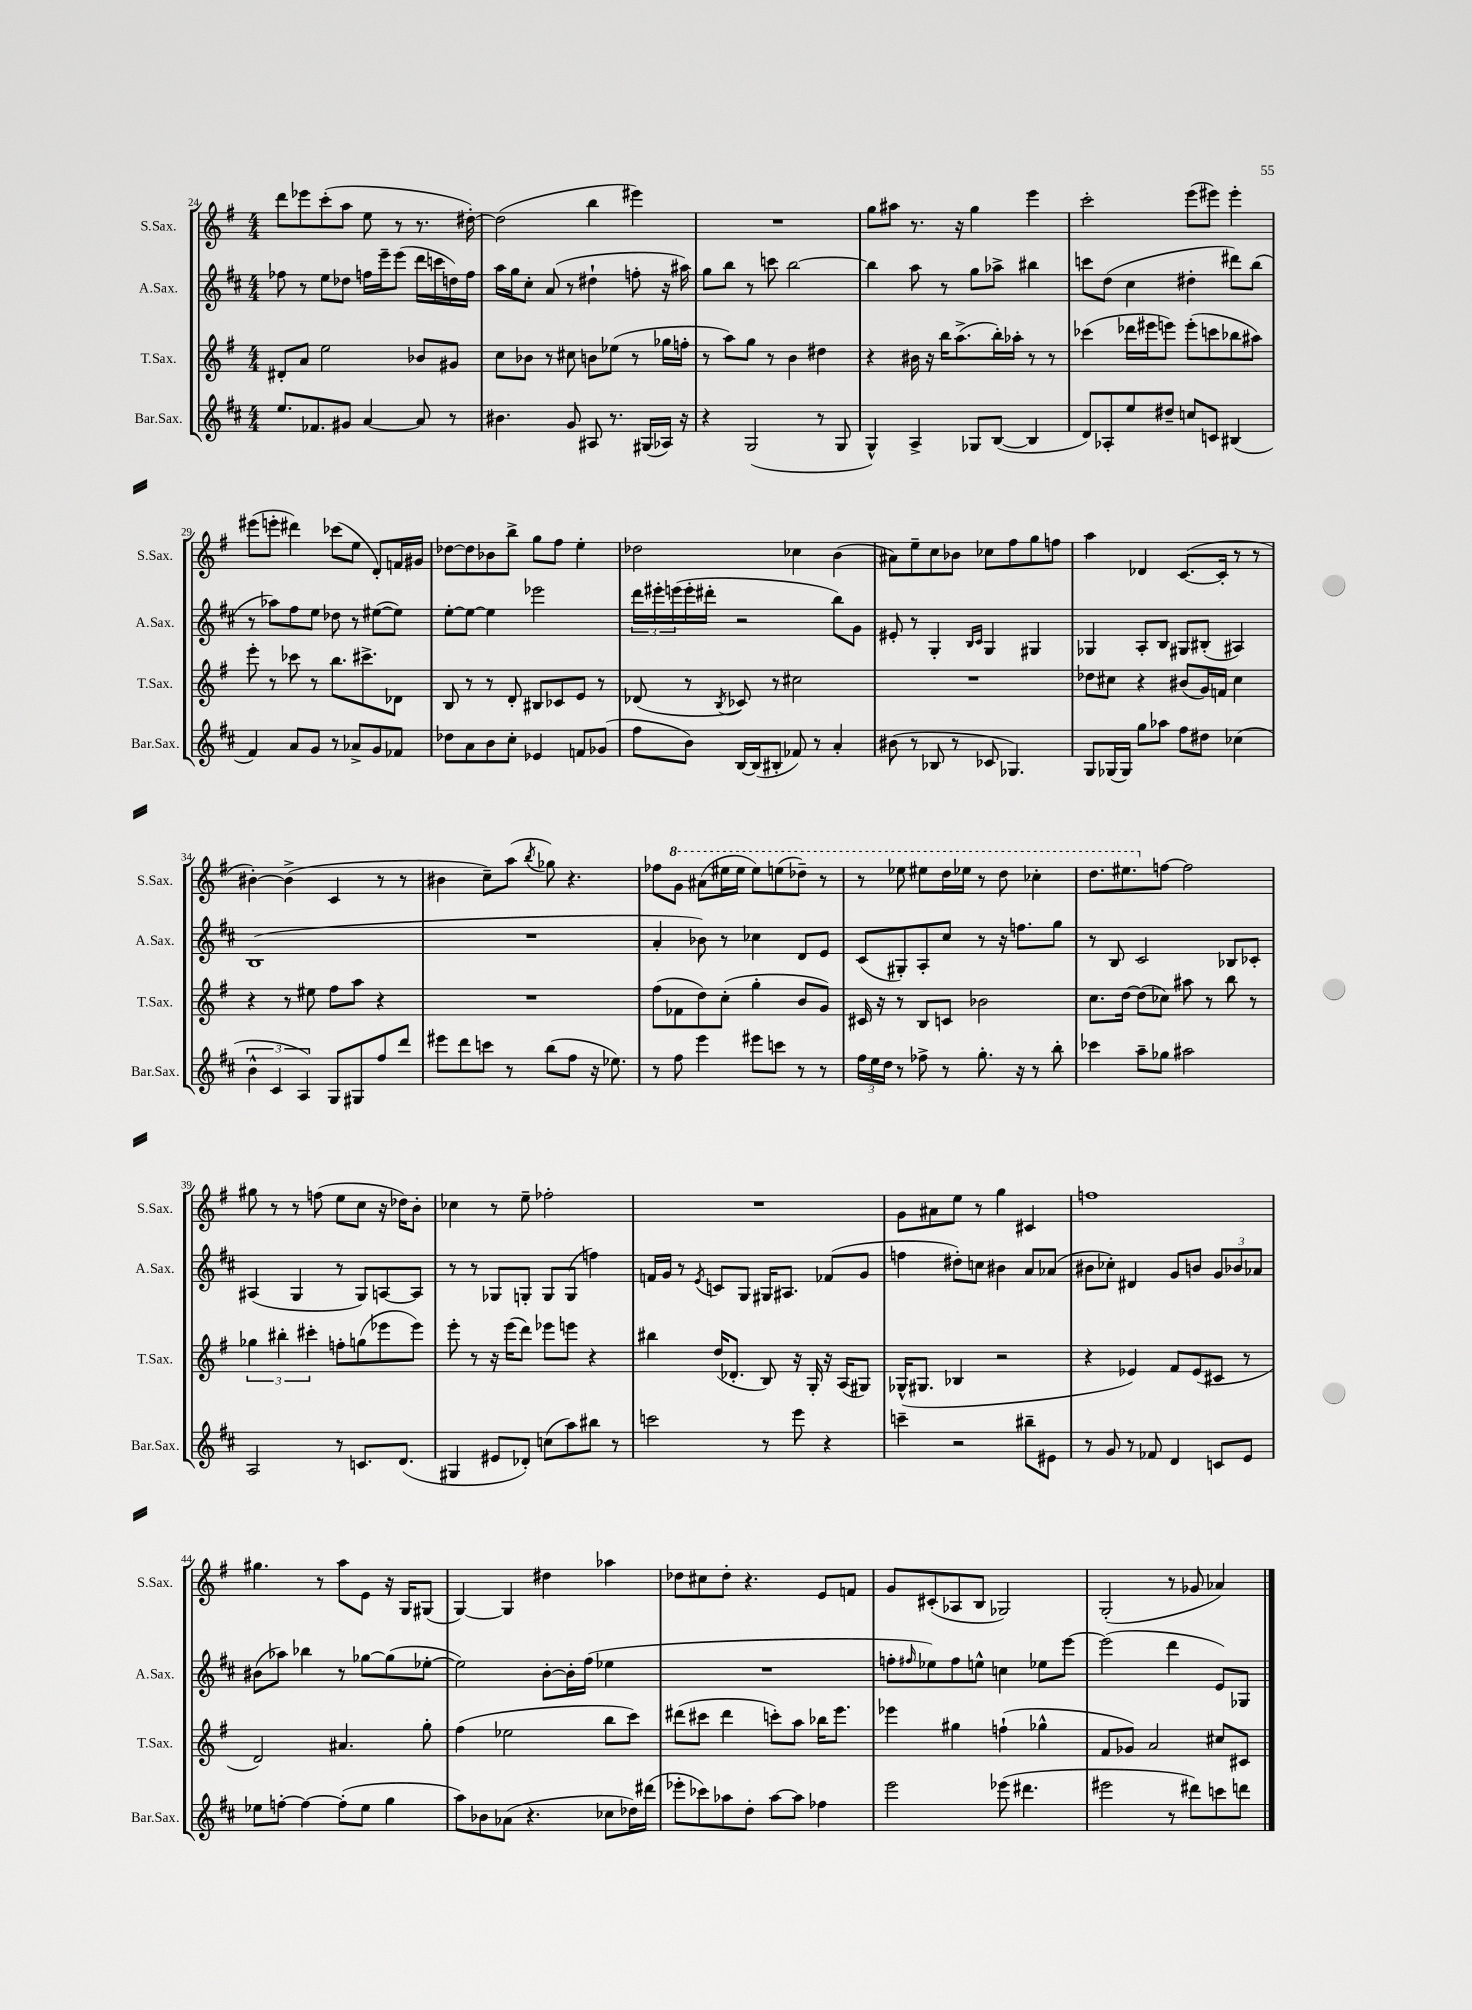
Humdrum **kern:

**kern	**kern	**kern	**kern
*staff4	*staff3	*staff2	*staff1
*clefG2	*clefG2	*clefG2	*clefG2
*k[f#c#]	*k[f#]	*k[f#c#]	*k[f#]
*M4/4	*M4/4	*M4/4	*M4/4
8.ee	8d#'	8ff-	8ddd
.	8a	8r	8eee-
8.f-	.	.	.
.	2ee	8ee	(8ccc'
8g#	.	8dd-	8aa
[4a	.	16ff	8ee
.	.	16eee~	.
.	.	(8eee	8r
8a]	8b-	16ddd	8.r
.	.	16ccc	.
8r	8g#	16dd)	.
.	.	16ff	[16dd#')
=	=	=	=
4.b#	8cc	16aa	(2dd#]
.	.	16gg	.
.	8b-	8cc#'	.
.	8r	(8a	.
8g	8cc#	8r	.
8A#	8b	4dd#`	4bb
8.r	(8ee-	.	.
.	8r	8ff'	4eee#)
(16G#	.	.	.
16A-)	16gg-	16r	.
16r	16ff'	16aa#)	.
=	=	=	=
4r	8r	8gg	1r
.	8aa)	8bb	.
(2G	8gg	8r	.
.	8r	8ccc	.
.	4b	[2bb	.
8r	4dd#	.	.
8G	.	.	.
=	=	=	=
4G^^)	4r	4bb]	8gg
.	.	.	8aa#
4A^	16b#	8aa	8.r
.	16r	.	.
.	16bb	8r	.
.	(8.aa^	.	16r
8G-	.	8gg	4gg
([8B	16bb')	8aa-^	.
.	16aa-'	.	.
4B]	8r	4bb#	4eee
.	8r	.	.
=	=	=	=
8d)	(4ccc-	8ccc	2ccc'
8A-'	.	(8dd	.
8ee	16ddd-	4cc#	.
.	16eee#	.	.
8dd#~	8eee)	.	.
8cc	(8eee'	4dd#'	(8eee
8c	8ccc	.	8eee#)
(4B#	8bb-	8ddd#)	4eee#'
.	8aa#)	(8bb	.
=	=	=	=
4f#)	8eee'	8r	(8eee#
.	8r	8aa-)	8eee'
8a	8ccc-	8ff#	4ddd#)
8g	8r	8ee	.
8r	8.bb	8dd-	(8ccc-
8a-^	.	8r	8ee
.	8.ccc#^	.	.
8g	.	([8ee#	8d')
8f-	8d-	8ee#])	16f
.	.	.	16g#
=	=	=	=
8dd-	8B	[8ee'	[8dd-
8a	8r	8ee_	8dd-]
8b	8r	4ee]	8b-
8cc#'	8d'	.	8bb^
4e-	8B#	2eee-	8gg
.	8c-	.	8ff#
8f	8e	.	4ee'
(8g-	8r	.	.
=	=	=	=
8ff#	(8d-	24ddd	2dd-
.	.	24eee#'	.
.	.	(24eee	.
8b)	8r	16eee'	.
.	.	16ddd#'	.
.	8qB	.	.
[16B	8c-)	2r	.
(16B]	.	.	.
8B#'	8r	.	.
8f-)	2cc#	.	4cc-
8r	.	.	.
4a'	.	8bb)	(4b
.	.	8g	.
=	=	=	=
(8b#	1r	8e#'	8a#)
8r	.	8r	8ee~
8B-	.	4G'	8cc
8r	.	.	8b-
.	.	16qqB	.
.	.	16qqc#	.
8c-	.	4G	8cc-
4.G-)	.	.	8ff#
.	.	4G#	8gg
.	.	.	8ff
=	=	=	=
8G	8dd-	4G-	4aa
(16G-	8cc#	.	.
16G-)	.	.	.
8gg	4r	8A'	4d-
8aa-	.	8B	.
8ff#	(8b#	8G#	([8.c
8dd#	16g)	(8B#'	.
.	16f	.	16c']
(4cc-	4cc#	4A#)	8r
.	.	.	8r
=	=	=	=
6b^^	4r	(1B	[4b#')
6c#	.	.	.
.	8r	.	(4b#^]
6A)	.	.	.
.	8ee#	.	.
8G	8ff#	.	4c
8G#	8aa	.	.
8ff#	4r	.	8r
8ddd	.	.	8r
=	=	=	=
8eee#	1r	1r	4b#
8ddd	.	.	.
8ccc	.	.	8cc~)
8r	.	.	(8aa
.	.	.	8qbb
(8bb	.	.	8gg-)
8ff#	.	.	4.r
16r	.	.	.
8.ee-)	.	.	.
=	=	=	=
8r	(8ff#	4a'	8ff-
8ff#	8f-	.	8gg
4eee	8dd)	8b-)	(8aa#
.	(8cc'	8r	16eee#
.	.	.	16eee#
8eee#	4gg'	4cc-	8eee#)
8ccc	.	.	(8eee
8r	8b	8d	8ddd-~)
8r	8g)	8e	8r
=	=	=	=
24ff#	16c#	(8c#	8r
24ee	.	.	.
.	16r	.	.
24dd	.	.	.
8r	8r	8G#')	8eee-
8ff-^	8B	8A'	8eee#
8r	8c	8cc#	16ddd
.	.	.	16eee-
8.gg'	2b-	8r	8r
.	.	16r	8ddd
16r	.	8.ff	.
8r	.	.	4ccc-'
8bb'	.	8gg	.
=	=	=	=
4ccc-	8.cc	8r	8.ddd
.	.	8B	.
.	[16dd	.	8.eee#
8aa~	(8dd]	2c#	.
8gg-	8cc-)	.	[8ff
2aa#	8aa#	.	2ff]
.	8r	.	.
.	8bb	8B-	.
.	8r	8c-'	.
=	=	=	=
2A	6gg-	(4A#	8gg#
.	.	.	8r
.	6bb#'	.	.
.	.	4G	8r
.	6ccc#'	.	.
.	.	.	(8ff
8r	8ff'	8r	8ee
8.c	(8gg	8G)	8cc
.	8eee-	[8A	16r
(8.d	.	.	16dd-)
.	8eee-)	8A]	8b'
=	=	=	=
4G#	8eee'	8r	4cc-
.	8r	8r	.
8e#	16r	8G-	8r
.	(16eee	.	.
8d-')	8ddd)	8G'	8ee~
(8cc	8eee-	8G	2ff-'
8aa)	8eee	(8G	.
8bb#	4r	4ff)	.
8r	.	.	.
=	=	=	=
2ccc	4bb#	16f	1r
.	.	16g	.
.	.	8r	.
.	.	8qe	.
.	(16dd	8c	.
.	8.d-'	.	.
.	.	8G	.
8r	8B)	16G#	.
.	.	8.A#	.
8eee	16r	.	.
.	16G'	.	.
4r	16r	(8f-	.
.	(16A	.	.
.	8G#)	8g	.
=	=	=	=
4ccc~	(16G-^^	4ff	8g
.	8.G#	.	.
.	.	.	8a#
2r	4B-	8dd#')	8ee
.	.	8cc	8r
.	2r	4b#	4gg
8bb#~	.	8a	4c#
8e#	.	(8a-	.
=	=	=	=
8r	4r	8b#	1ff
8g	.	8cc-')	.
8r	4e-)	4d#	.
8f-	.	.	.
4d	8f#	8g	.
.	(8e-	8b	.
8c	8c#	12g	.
.	.	12b-	.
8e	8r	.	.
.	.	12a-	.
=	=	=	=
8ee-	2d)	(8b#	4.gg#
[8ff'	.	8aa-)	.
4ff_	.	4bb-	.
.	.	.	8r
(8ff']	4.a#	8r	8aa
8ee-	.	[8gg-	8e
4gg	.	(8gg-]	16r
.	.	.	16G
.	8gg'	[8ee-'	(8G#
=	=	=	=
8aa)	(4ff#	2ee-])	[4G)
8b-	.	.	.
(8a-	2ee-	.	4G]
4.r	.	.	.
.	.	[8b'	4dd#
.	.	16b']	.
.	.	(16ff#	.
8cc-	8bb	4ee-	4aa-
16dd-)	8ccc)	.	.
(16ddd#	.	.	.
=	=	=	=
8eee-'	(8ddd#	1r	8dd-
8ccc-)	8ccc#	.	8cc#
8aa-	4ddd#	.	8dd-'
8dd'	.	.	4.r
[8aa-	8ccc')	.	.
8aa-]	8aa	.	.
4ff-	16bb-	.	8e
.	8.eee	.	.
.	.	.	8f
=	=	=	=
2eee	4eee-	8ff'	8g
.	.	16qqff#	.
.	.	8ee-)	(8c#'
.	4gg#	8ff#	8A-
.	.	8ee^^	8B
(8eee-	(4ff`	4cc	2G-)
4.ddd#	.	.	.
.	4gg-^^	8ee-	.
.	.	[8eee	.
=	=	=	=
2eee#	8f#	(2eee]	(2G'
.	8g-)	.	.
.	2a	.	.
8r	.	4ddd	8r
8ddd#)	.	.	8g-
8ccc	8cc#	8e)	4a-)
8ddd	8c#	8G-	.
==	==	==	==
*-	*-	*-	*-
